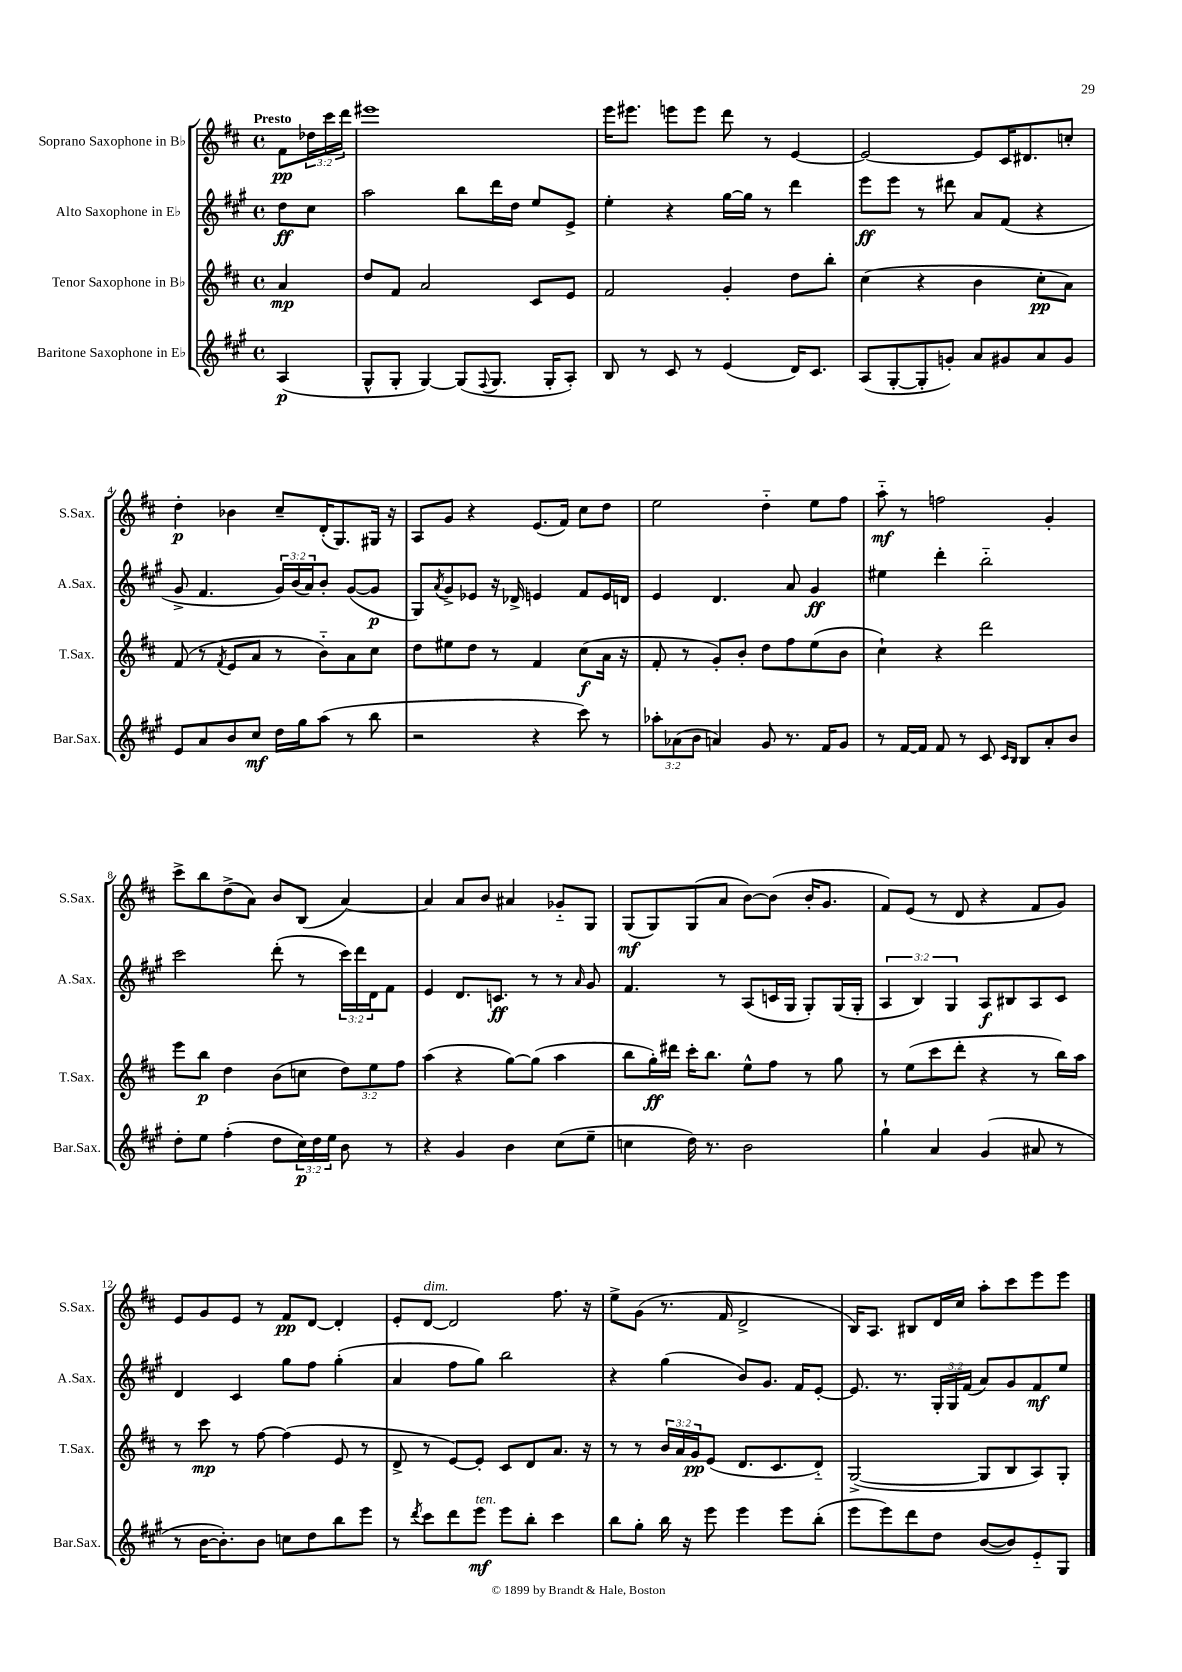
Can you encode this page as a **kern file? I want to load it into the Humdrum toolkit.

**kern	**dynam	**kern	**dynam	**kern	**dynam	**kern	**dynam
*part4	*part4	*part3	*part3	*part2	*part2	*part1	*part1
*staff4	*staff4	*staff3	*staff3	*staff2	*staff2	*staff1	*staff1
*I"Baritone Saxophone in E♭	*	*I"Tenor Saxophone in B♭	*	*I"Alto Saxophone in E♭	*	*I"Soprano Saxophone in B♭	*
*I'Bar.Sax.	*	*I'T.Sax.	*	*I'A.Sax.	*	*I'S.Sax.	*
*clefG2	*	*clefG2	*	*clefG2	*	*clefG2	*
*k[f#c#g#]	*	*k[f#c#]	*	*k[f#c#g#]	*	*k[f#c#]	*
*M4/4	*	*M4/4	*	*M4/4	*	*M4/4	*
*met(c)	*	*met(c)	*	*met(c)	*	*met(c)	*
=	=	=	=	=	=	=	=
!	!	!	!	!	!	!LO:TX:a:B:t=Presto	!
(4A/	p	4a/	mp	8dd\L	ff	8f#\L	pp
.	.	.	.	8cc#\J	.	24dd-X\L	.
.	.	.	.	.	.	24ccc#\	.
.	.	.	.	.	.	24ddd\JJ	.
=1	=1	=1	=1	=1	=1	=1	=1
8G#^^/L	.	8dd/L	.	2aa\	.	1eee#X	.
8G#'/J	.	8f#/J	.	.	.	.	.
[4G#/)	.	2a/	.	.	.	.	.
(8G#/L]	.	.	.	8bb\L	.	.	.
8qqF#/	.	.	.	.	.	.	.
8.G#/J	.	.	.	16ddd\L	.	.	.
.	.	.	.	16dd\JJ	.	.	.
.	.	8c#/L	.	8ee/L	.	.	.
16G#'/KL	.	.	.	.	.	.	.
8A'/J)	.	8e/J	.	8e^/J	.	.	.
=2	=2	=2	=2	=2	=2	=2	=2
8B/	.	2f#/	.	4ee'\	.	16eee\KL	.
.	.	.	.	.	.	8.eee#X\J	.
8r	.	.	.	.	.	.	.
8c#/	.	.	.	4r	.	8eeen\L	.
8r	.	.	.	.	.	8eee\J	.
(4e/	.	4g'/	.	[16gg#\LL	.	8ddd\	.
.	.	.	.	16gg#\JJ]	.	.	.
.	.	.	.	8r	.	8r	.
16d/KL)	.	8dd\L	.	4ddd\	.	[4e/	.
8.c#/J	.	.	.	.	.	.	.
.	.	8bb'\J	.	.	.	.	.
=3	=3	=3	=3	=3	=3	=3	=3
(8A/L	.	(4cc#\	.	8eee\L	ff	2e/_	.
[8G#'/	.	.	.	8eee\J	.	.	.
8G#'/]	.	4r	.	8r	.	.	.
8gn'/J)	.	.	.	8ddd#X\	.	.	.
8a/L	.	4b\	.	8a/L	.	8e/L]	.
8g#X/	.	.	.	(8f#/J	.	16c#/K	.
.	.	.	.	.	.	8.d#X/	.
8a/	.	8cc#'\L	pp	4r	.	.	.
8g#/J	.	8a\J)	.	.	.	8ccn'/J	.
!!LO:LB:g=z
=4	=4	=4	=4	=4	=4	=4	=4
8e/L	.	(8f#/	.	8g#^/	.	4dd'\	p
8a/	.	8r	.	4.f#/	.	.	.
.	.	8qf#/	.	.	.	.	.
8b/	.	8e/L	.	.	.	4b-X\	.
8cc#/J	mf	8a/J	.	.	.	.	.
16dd\LL	.	8r	.	24g#/LL)	.	8cc#~/L	.
.	.	.	.	(24b/	.	.	.
16gg#\J	.	.	.	.	.	.	.
.	.	.	.	24a/J)	.	.	.
(8aa\J	.	8b\L)	.	8b'/J	.	(16d'/K	.
.	.	.	.	.	.	8.G/)	.
8r	.	8a\	.	([8g#/L	.	.	.
8bb\	.	8cc#\J	.	8g#/J]	p	16G#X/Jk	.
.	.	.	.	.	.	16r	.
=5	=5	=5	=5	=5	=5	=5	=5
2r	.	8dd\L	.	8G#/L)	.	8A/L	.
.	.	.	.	8qa/	.	.	.
.	.	8ee#X\	.	8g#^/	.	8g/J	.
.	.	8dd\J	.	8e-X/J	.	4r	.
.	.	8r	.	16r	.	.	.
.	.	.	.	16d-X^/	.	.	.
4r	.	4f#/	.	4en/	.	(8.e/L	.
.	.	.	.	.	.	16f#/Jk)	.
8ccc#\)	.	(8cc#\L	f	8f#/L	.	8cc#\L	.
8r	.	16a\Jk	.	16e/L	.	8dd\J	.
.	.	16r	.	16dn/JJ	.	.	.
=6	=6	=6	=6	=6	=6	=6	=6
12aa-X'\L	.	8f#'/	.	4e/	.	2ee\	.
(12a-X\	.	.	.	.	.	.	.
.	.	8r	.	.	.	.	.
12b\J	.	.	.	.	.	.	.
4an/)	.	8g'/L)	.	4.d/	.	.	.
.	.	8b'/J	.	.	.	.	.
8g#/	.	8dd\L	.	.	.	4dd\	.
8.r	.	8ff#\	.	8a/	.	.	.
.	.	(8ee\	.	4g#/	ff	8ee\L	.
16f#/KL	.	.	.	.	.	.	.
8g#/J	.	8b\J	.	.	.	8ff#\J	.
=7	=7	=7	=7	=7	=7	=7	=7
8r	.	4cc#`\)	.	4ee#X\	.	8aa\	mf
[16f#/LL	.	.	.	.	.	8r	.
16f#/JJ]	.	.	.	.	.	.	.
8f#/	.	4r	.	4ddd'\	.	2ffn\	.
8r	.	.	.	.	.	.	.
8c#/	.	2ddd\	.	2bb\	.	.	.
16qqc#/LL	.	.	.	.	.	.	.
16qqB/JJ	.	.	.	.	.	.	.
8B/L	.	.	.	.	.	.	.
8a'/	.	.	.	.	.	4g'/	.
8b/J	.	.	.	.	.	.	.
!!LO:LB:g=z
=8	=8	=8	=8	=8	=8	=8	=8
8dd'\L	.	8eee\L	.	2ccc#\	.	8ccc#^\L	.
8ee\J	.	8bb\J	p	.	.	8bb\	.
(4ff#'\	.	4dd\	.	.	.	(8dd^\	.
.	.	.	.	.	.	8a\J)	.
8dd\L	.	(8b\L	.	(8ddd'\	.	8b/L	.
24cc#\L)	p	8ccn\J	.	8r	.	(8B/J	.
24dd\	.	.	.	.	.	.	.
24ee\JJ	.	.	.	.	.	.	.
8b\	.	12dd\L)	.	24ccc#\LL)	.	[4a/)	.
.	.	.	.	24ddd\	.	.	.
.	.	12ee\	.	24d\J	.	.	.
8r	.	.	.	8f#\J	.	.	.
.	.	12ff#\J	.	.	.	.	.
=9	=9	=9	=9	=9	=9	=9	=9
4r	.	(4aa\	.	4e/	.	4a/]	.
4g#/	.	4r	.	8.d/L	.	8a/L	.
.	.	.	.	.	.	8b/J	.
.	.	.	.	8.cn/J	ff	.	.
4b\	.	[8gg\L)	.	.	.	4a#X/	.
.	.	(8gg\J]	.	8r	.	.	.
(8cc#\L	.	4aa\	.	8r	.	8g-X/L	.
.	.	.	.	16qqa/	.	.	.
8ee~\J	.	.	.	8g#/	.	8G/J	.
=10	=10	=10	=10	=10	=10	=10	=10
4ccn\	.	8bb\L	.	4.f#/	.	(8G/L	mf
.	.	16gg'\L)	ff	.	.	8G/)	.
.	.	16ddd#X\JJ	.	.	.	.	.
16dd\)	.	16ccc#'\KL	.	.	.	(8G/	.
8.r	.	8.bb\J	.	.	.	.	.
.	.	.	.	8r	.	8a/J	.
2b\	.	8ee^^\L	.	(8A/L	.	[8b\L)	.
.	.	8ff#\J	.	16cn/L	.	(8b\J]	.
.	.	.	.	16G#/JJ	.	.	.
.	.	8r	.	8G#'/L)	.	16b'/KL	.
.	.	.	.	.	.	8.g/J	.
.	.	8gg\	.	(16G#/L	.	.	.
.	.	.	.	16G#'/JJ	.	.	.
=11	=11	=11	=11	=11	=11	=11	=11
4gg#`\	.	8r	.	6A/	.	8f#/L)	.
.	.	(8ee\L	.	.	.	(8e/J	.
.	.	.	.	6B/)	.	.	.
4a/	.	8ccc#\	.	.	.	8r	.
.	.	.	.	6G#/	.	.	.
.	.	8ddd'\J	.	.	.	8d/	.
(4g#/	.	4r	.	8A/L	f	4r	.
.	.	.	.	8B#X/	.	.	.
8a#X/	.	8r	.	8A/	.	8f#/L	.
8r	.	16bb\LL)	.	8c#/J	.	8g/J)	.
.	.	16aa\JJ	.	.	.	.	.
!!LO:LB:g=z
=12	=12	=12	=12	=12	=12	=12	=12
8r	.	8r	.	4d/	.	8e/L	.
[16b\KL	.	8ccc#\	mp	.	.	8g/	.
8.b'\])	.	.	.	.	.	.	.
.	.	8r	.	4c#/	.	8e/J	.
8b\J	.	[8ff#\	.	.	.	8r	.
8ccn\L	.	(4ff#\]	.	8gg#\L	.	8f#/L	pp
8dd\	.	.	.	8ff#\J	.	[8d/J	.
8bb\	.	8e/	.	(4gg#'\	.	4d'/]	.
8eee\J	.	8r	.	.	.	.	.
=13	=13	=13	=13	=13	=13	=13	=13
8r	.	8d^/	.	4a/	.	8e'/L	.
8qddd/	.	.	.	.	.	.	.
!	!	!	!	!	!	!LO:TX:a:i:t=dim.	!
8ccc#\L	.	8r	.	.	.	[8d/J	.
8ddd\	.	[8e/L)	.	8ff#\L	.	2d/]	.
!LO:TX:a:i:t=ten.	!	!	!	!	!	!	!
8eee\J	mf	8e'/J]	.	8gg#\J)	.	.	.
8eee\L	.	8c#/L	.	2bb\	.	.	.
8bb'\J	.	8d/	.	.	.	.	.
4ccc#\	.	8.a/J	.	.	.	8.ff#\	.
.	.	16r	.	.	.	16r	.
=14	=14	=14	=14	=14	=14	=14	=14
8bb\L	.	8r	.	4r	.	8ee^\L	.
8gg#'\J	.	8r	.	.	.	(8g\J	.
16bb\	.	24b/LL	.	(4gg#\	.	8.r	.
.	.	24a/	.	.	.	.	.
16r	.	.	.	.	.	.	.
.	.	24g/J	pp	.	.	.	.
8eee\	.	(8e/J	.	.	.	.	.
.	.	.	.	.	.	16f#/	.
4eee\	.	8.d/L	.	8b/L)	.	2d^/	.
.	.	.	.	8.g#/J	.	.	.
.	.	8.c#/	.	.	.	.	.
8eee\L	.	.	.	.	.	.	.
.	.	.	.	16f#/KL	.	.	.
(8bb'\J	.	8d/J)	.	[8e'/J	.	.	.
=15	=15	=15	=15	=15	=15	=15	=15
8eee\L	.	([2G^/	.	8.e/]	.	16B/KL)	.
.	.	.	.	.	.	8.A/J	.
8eee\)	.	.	.	.	.	.	.
.	.	.	.	8.r	.	.	.
8ddd\	.	.	.	.	.	8B#X/L	.
8dd\J	.	.	.	24G#'/LL	.	16d/L	.
.	.	.	.	24G#/	.	.	.
.	.	.	.	.	.	16cc#/JJ	.
.	.	.	.	(24f#/JJ	.	.	.
([8b/L	.	8G/L]	.	8a/L)	.	8aa'\L	.
8b/])	.	8B/	.	8g#/	.	8ccc#\	.
8e/	.	8A/)	.	8f#/	mf	8eee\	.
8G#/J	.	8G'/J	.	8ee/J	.	8eee\J	.
==	==	==	==	==	==	==	==
*-	*-	*-	*-	*-	*-	*-	*-
